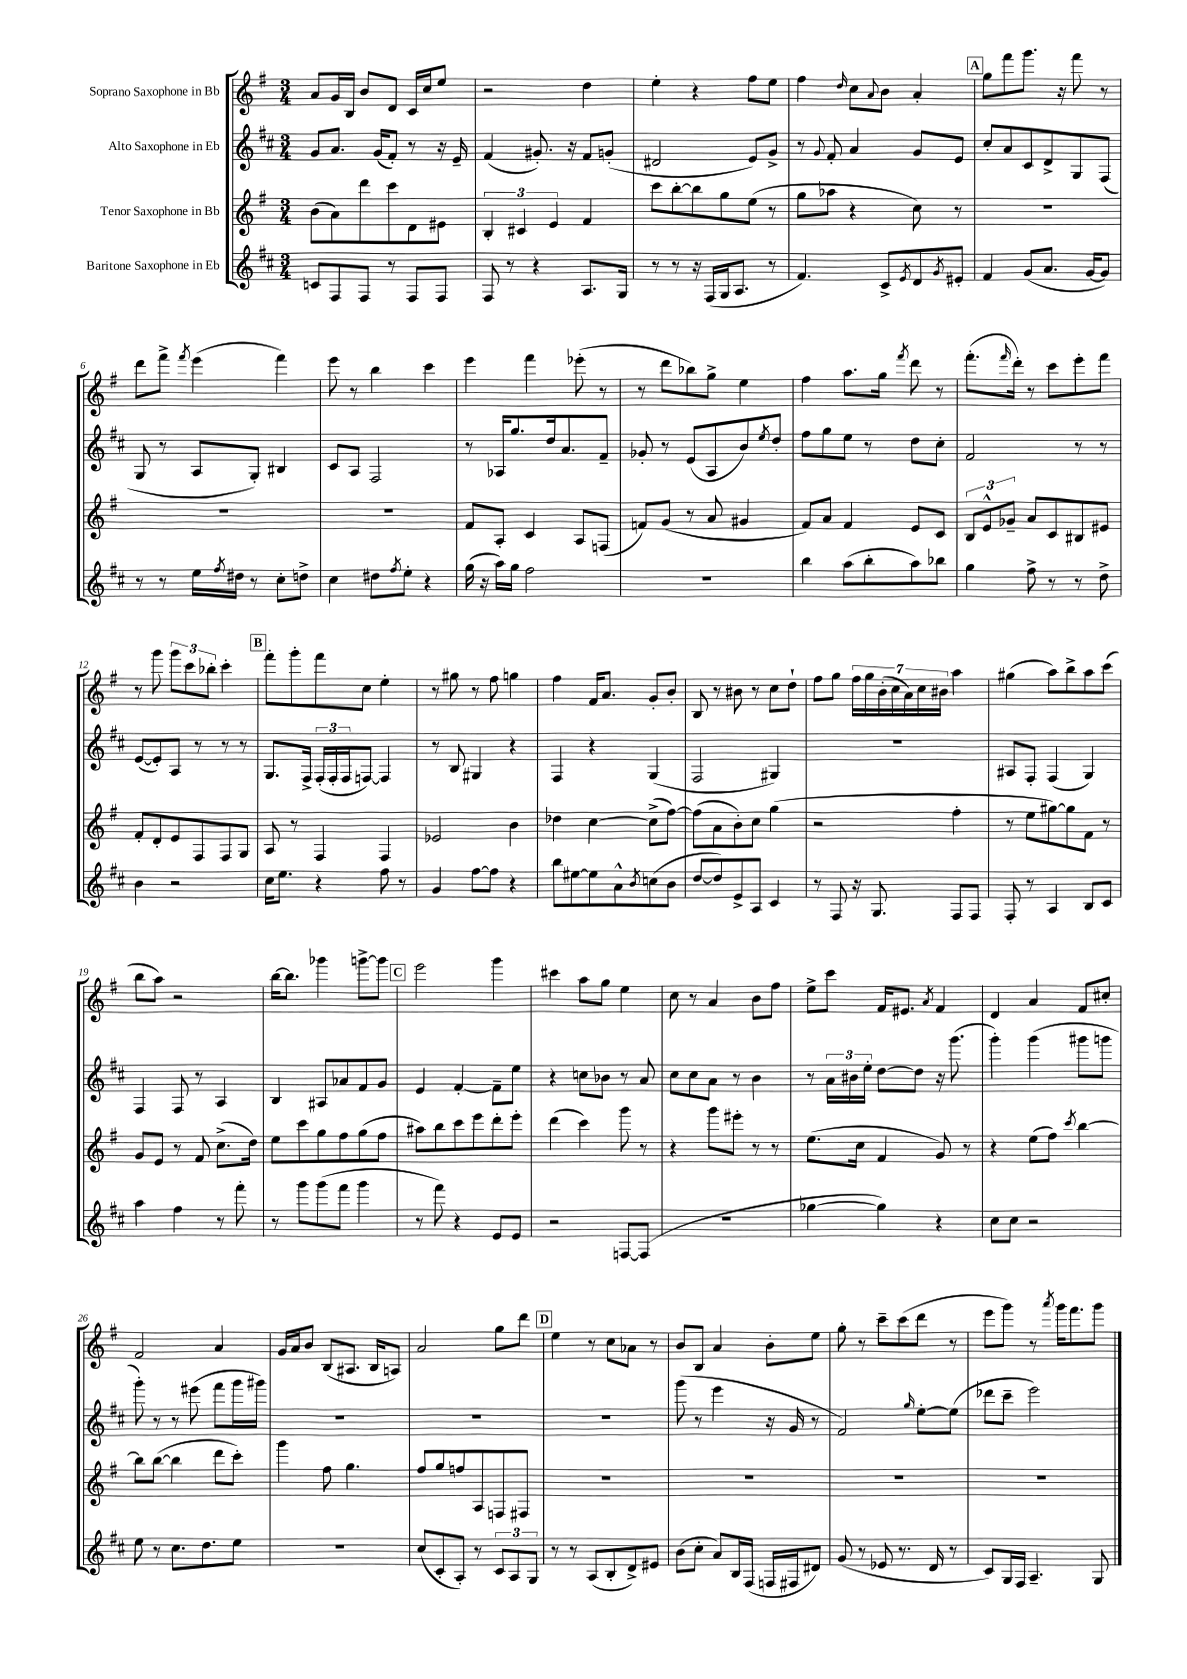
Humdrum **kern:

**kern	**kern	**kern	**kern
*staff4	*staff3	*staff2	*staff1
*clefG2	*clefG2	*clefG2	*clefG2
*k[f#c#]	*k[f#]	*k[f#c#]	*k[f#]
*M3/4	*M3/4	*M3/4	*M3/4
8c	(8b	8g	8a
8F#	8a)	8.a	16g
.	.	.	16B
8F#	8ddd	.	8b
.	.	(16g	.
8r	8ccc	8f#')	8d
8F#	8d	8r	16c
.	.	.	16cc
8F#	8e#	16r	8ee
.	.	16e~	.
=	=	=	=
8F#	6B'	(4f#	2r
8r	.	.	.
.	6c#	.	.
4r	.	8.g#')	.
.	6e	.	.
.	.	16r	.
8.A	4f#	8f#	4dd
.	.	(8g'	.
16G	.	.	.
=	=	=	=
8r	8ccc	2d#	4ee'
8r	[8bb'	.	.
16r	8bb]	.	4r
(16F#	.	.	.
16G	8gg	.	.
8.A	.	.	.
.	(8ee	8e)	8ff#
8r	8r	8g^	8ee
=	=	=	=
4.f#)	8gg	8r	4ff#
.	.	8qqg	.
.	8aa-	8f#'	.
.	.	.	16qqdd
.	4r	4a	8cc
.	.	.	8qqa
8c#^	.	.	8b
8qe	.	.	.
8d	8cc)	8g	4a'
8qg	.	.	.
8e#'	8r	8e	.
=	=	=	=
4f#	2.r	8cc#'	8gg
.	.	8a	8fff#
(8g	.	8c#	8.ggg
8.a	.	8d^	.
.	.	.	16r
.	.	8G	8fff#
[16g	.	.	.
8g])	.	(8F#	8r
=	=	=	=
8r	2.r	8G	8ddd
8r	.	8r	8fff#^
.	.	.	8qfff#
16ee	.	8A	(4eee
8qff#	.	.	.
16dd#	.	.	.
8r	.	8G')	.
8cc#'	.	4B#	4fff#)
8dd^	.	.	.
=	=	=	=
4cc#	2.r	8c#	8eee
.	.	8A	8r
8dd#	.	2F#	4bb
8qff#	.	.	.
8ee'	.	.	.
4r	.	.	4ccc
=	=	=	=
(16gg	8f#	8r	4eee
16r	.	.	.
16aa)	8A'	16A-	.
16gg	.	8.gg	.
2ff#	4c	.	4fff#
.	.	16dd	.
.	.	8.a	.
.	8A	.	(8eee-'
.	(8F	8f#~	8r
=	=	=	=
2.r	8f)	8g-'	8r
.	(8g	8r	8ddd
.	8r	(8e	8bb-)
.	8a	8A	8gg^
.	4g#	8b)	4ee
.	.	8qee	.
.	.	8dd'	.
=	=	=	=
4bb	8f#)	8ff#	4ff#
.	8a	8gg	.
(8aa	4f#	8ee	8.aa
8bb'	.	8r	.
.	.	.	16gg
.	.	.	8qfff#
8aa)	8e	8dd	8ddd
8bb-	8c	8cc#'	8r
=	=	=	=
4gg	12B	2f#	(8.fff#'
.	12e^^	.	.
.	12g-~	.	.
.	.	.	16qqfff#
.	.	.	16ddd')
8ff#^	8a	.	8r
8r	8c	.	8ccc
8r	8B#	8r	8eee'
8dd^	8e#	8r	8fff#
=	=	=	=
4b	8f#'	([8e	8r
.	8d'	8e'])	8ggg
2r	8e	8A	12ggg
.	.	.	12ccc
.	8F#	8r	.
.	.	.	12bb-'
.	8F#	8r	4ccc'
.	8G	8r	.
=	=	=	=
16cc#	8A	8.G	8fff#'
8.ee	.	.	.
.	8r	.	8ggg'
.	.	16F#^	.
4r	4F#	(24F#'	8fff#
.	.	24F#'	.
.	.	24F#	.
.	.	[8F)	8cc
8ff#	4F#	4F]	4ee'
8r	.	.	.
=	=	=	=
4g	2e-	8r	8r
.	.	8B	8gg#
[8ff#	.	4G#	8r
8ff#]	.	.	8ff#
4r	4b	4r	4gg
=	=	=	=
8bb	4dd-	4F#	4ff#
[8ee#	.	.	.
8ee#]	[4cc	4r	16f#
.	.	.	8.a
8a^^	.	.	.
8qb	.	.	.
(8cc	(8cc^]	(4G	8g'
8b	[8ff#)	.	8b'
=	=	=	=
[8dd	(8ff#]	2F#	8B
8dd])	8a	.	8r
8e^	8b')	.	8b#
8A	8cc	.	8r
4c#	(4gg	4G#)	8cc
.	.	.	8dd`
=	=	=	=
8r	2r	2.r	8ff#
8F#	.	.	8gg
16r	.	.	28ff#
.	.	.	28gg
8.G	.	.	.
.	.	.	(28b'
.	.	.	28cc
.	.	.	28a)
.	.	.	28cc
.	.	.	28b#
8F#	4ff#'	.	4aa
8F#	.	.	.
=	=	=	=
8F#'	8r	8A#	(4gg#
8r	8ee	8F#'	.
4A	[8gg#)	(4F#	8aa)
.	8gg#]	.	8bb^
8B	8f#	4G)	8aa
8c#	8r	.	(8ccc
=	=	=	=
4aa	8g	4F#	8bb
.	8e	.	8aa)
4ff#	8r	8F#	2r
.	8f#	8r	.
8r	(8.cc^	4A	.
8fff#'	.	.	.
.	16dd)	.	.
=	=	=	=
8r	8ee	4B	[16bb
.	.	.	8.bb]
8ggg	8ccc	.	.
(8ggg	8gg	8A#	4ggg-
8fff#	8ff#	8a-	.
4ggg	(8gg	8f#	[8ggg^
.	8ff#	8g	8ggg]
=	=	=	=
8r	8aa#)	4e	2eee
8fff#)	8bb	.	.
4r	8ccc	[4f#'	.
.	8eee	.	.
8e	8ddd'	8f#~]	4ggg
8e	8eee'	8ee	.
=	=	=	=
2r	(4ddd	4r	4ccc#
.	4ccc)	8cc	8aa
.	.	8b-	8gg
[8F	8ggg	8r	4ee
(8F]	8r	8a	.
=	=	=	=
2.r	4r	8cc#	8cc
.	.	8cc#	8r
.	8ggg	8a	4a
.	8eee#'	8r	.
.	8r	4b	8b
.	8r	.	8ff#
=	=	=	=
[4gg-	(8.ee	8r	8ee^
.	.	24a	8ccc
.	.	24b#	.
.	16cc	.	.
.	.	24ee'	.
4gg-])	4f#	[8dd	16f#
.	.	.	8.e#
.	.	8dd]	.
.	.	.	8qa
4r	8g)	16r	4f#
.	.	(8.ggg	.
.	8r	.	.
=	=	=	=
8cc#	4r	4ggg')	4d
8cc#	.	.	.
2r	(8ee	(4ggg	4a
.	8ff#)	.	.
.	8qccc	.	.
.	[4bb	8ggg#	8f#
.	.	8ggg	8cc#'
=	=	=	=
8ee	8bb]	8ggg')	2f#
8r	([8bb	8r	.
8.cc#	4bb]	8r	.
.	.	(8eee#	.
8.dd	.	.	.
.	8ddd	8fff#	4a
8ee	8ccc')	16ggg	.
.	.	16ggg#)	.
=	=	=	=
2.r	4ggg	2.r	16g
.	.	.	16a
.	.	.	8b
.	8ff#	.	(8B
.	4.gg	.	8.A#
.	.	.	16B
.	.	.	8A)
=	=	=	=
(8cc#	8ff#	2.r	2a
8c#'	8gg	.	.
8A')	8ff	.	.
8r	8A	.	.
12c#	8F	.	8gg
12A	.	.	.
.	8F#	.	8ddd
12G	.	.	.
=	=	=	=
8r	2.r	2.r	4ee
8r	.	.	.
(8A	.	.	8r
8B'	.	.	8cc
8d^)	.	.	8a-
8e#	.	.	8r
=	=	=	=
(8b	2.r	(8ggg	8b
8cc#'	.	8r	8B
8a)	.	4eee	4a
16B	.	.	.
(16F#	.	.	.
16F	.	16r	8b'
16F#	.	16g	.
8d#)	.	8r	8ee
=	=	=	=
(8g	2.r	2f#)	8gg'
8r	.	.	8r
8e-	.	.	8ccc~
8.r	.	.	(8ccc
.	.	16qqgg	.
.	.	[8ee'	8ddd
16d	.	.	.
8r	.	(8ee]	8r
=	=	=	=
8c#)	2.r	8ddd-	8eee
16G	.	8ccc#~	8ggg)
16F#	.	.	.
4.A~	.	2eee)	8r
.	.	.	8qaaa
.	.	.	16ggg
.	.	.	8.fff#
8G	.	.	8ggg
==	==	==	==
*-	*-	*-	*-
